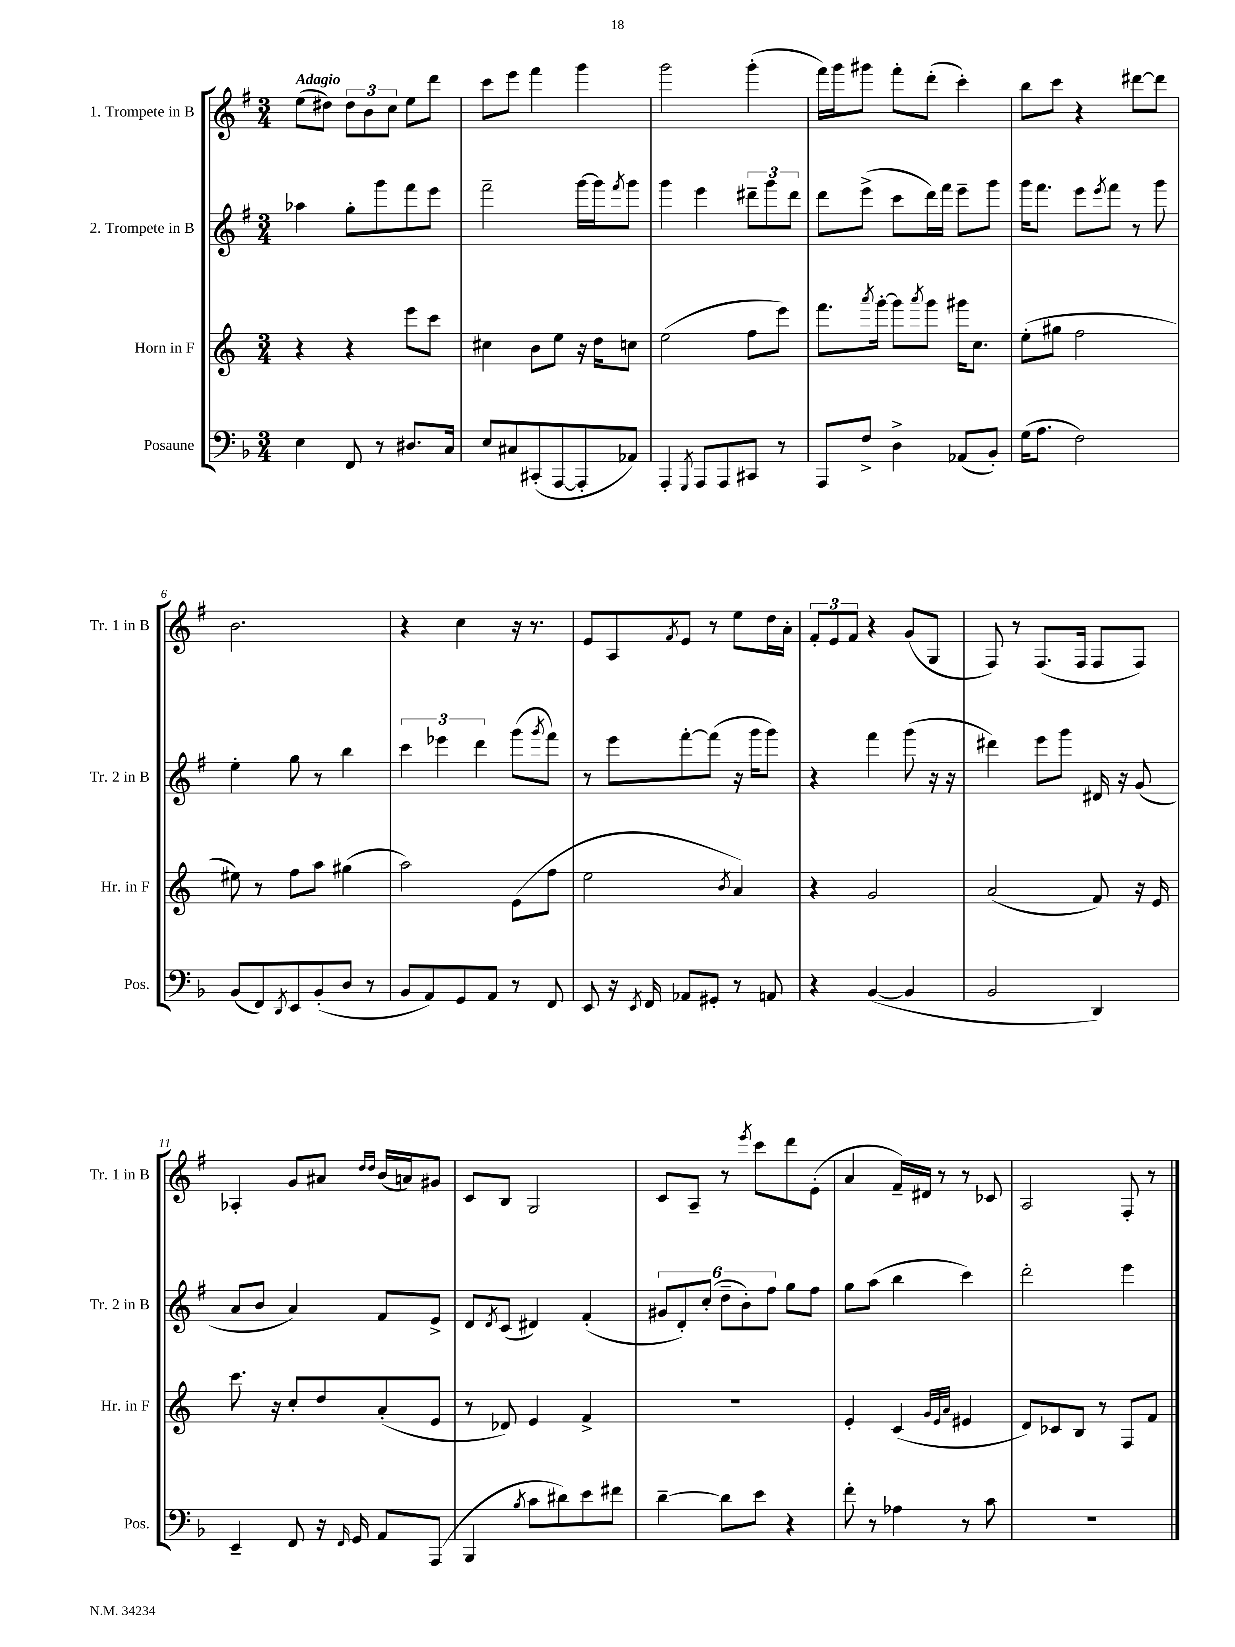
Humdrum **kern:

**kern	**kern	**kern	**kern
*staff4	*staff3	*staff2	*staff1
*clefF4	*clefG2	*clefG2	*clefG2
*k[b-]	*k[]	*k[f#]	*k[f#]
*M3/4	*M3/4	*M3/4	*M3/4
4E	4r	4aa-	(8ee
.	.	.	8dd#)
8FF	4r	8gg'	12dd#
.	.	.	12b
8r	.	8ggg	.
.	.	.	12cc
8.D#	8eee	8fff#	8ee
.	8ccc	8eee	8ddd
16C	.	.	.
=	=	=	=
8E	4cc#	2fff#~	8ccc
8C#	.	.	8eee
(8CC#'	8b	.	4fff#
[8AAA	8ee	.	.
8AAA']	16r	[16ggg	4ggg
.	16dd	16ggg]	.
.	.	8qfff#	.
8AA-)	8cc	8ggg	.
=	=	=	=
4AAA'	(2ee	4ggg	2ggg
8qGGG	.	.	.
8AAA	.	4eee	.
8AAA	.	.	.
8CC#	8ff	12ddd#~	(4ggg'
.	.	12ggg	.
8r	8eee)	.	.
.	.	12ddd#	.
=	=	=	=
8AAA	8.fff	8ddd	16fff#)
.	.	.	16ggg
8F^	.	(8eee^	8ggg#
.	8qaaa	.	.
.	[16ggg'	.	.
4D^	8ggg]	8ccc	8fff#'
.	8qaaa	.	.
.	8ggg	16ddd)	(8ddd'
.	.	16fff#	.
(8AA-	16ggg#	8eee~	4ccc')
.	8.cc	.	.
8BB-')	.	8ggg	.
=	=	=	=
(16G	(8ee'	16ggg	8bb
8.A	.	8.fff#	.
.	8gg#	.	8ccc
2F)	2ff	8eee	4r
.	.	8qeee	.
.	.	8fff#	.
.	.	8r	[8ddd#
.	.	8ggg	8ddd#]
=	=	=	=
(8BB-	8ee#)	4ee'	2.b
8FF)	8r	.	.
8qDD	.	.	.
8EE	8ff	8gg	.
(8BB-'	8aa	8r	.
8D	(4gg#	4bb	.
8r	.	.	.
=	=	=	=
8BB-	2aa)	6ccc	4r
8AA)	.	.	.
.	.	6eee-	.
8GG	.	.	4cc
.	.	6ddd	.
8AA	.	.	.
8r	(8e	(8ggg	16r
.	.	.	8.r
.	.	8qggg	.
8FF	8ff	8fff#)	.
=	=	=	=
8EE	2ee	8r	8e
16r	.	8eee	8A
8qEE	.	.	.
16FF	.	.	.
.	.	.	8qf#
8AA-	.	[8fff#'	8e
8GG#'	.	(8fff#]	8r
.	8qb	.	.
8r	4a)	16r	8ee
.	.	16ggg	.
8AA	.	8ggg)	16dd
.	.	.	16a'
=	=	=	=
4r	4r	4r	12f#'
.	.	.	12e
.	.	.	12f#
([4BB-	2g	4fff#	4r
4BB-]	.	(8ggg	(8g
.	.	16r	8G
.	.	16r	.
=	=	=	=
2BB-	(2a	4ddd#)	8F#)
.	.	.	8r
.	.	8eee	(8.F#
.	.	8ggg	.
.	.	.	16F#
4DD)	8f)	16d#	8F#
.	.	16r	.
.	16r	(8g	8F#)
.	16e	.	.
=	=	=	=
4EE~	8.ccc	8a	4A-'
.	.	8b	.
.	16r	.	.
8FF	8cc'	4a)	8g
16r	8dd	.	8a#
16qqFF	.	.	.
16GG	.	.	.
.	.	.	16qqdd
.	.	.	16qqdd
8AA	(8a'	8f#	(16b
.	.	.	16a)
(8AAA	8e	8e^	8g#
=	=	=	=
4BBB-	8r	8d	8c
.	.	8qd	.
.	8d-)	(8c	8B
8qB-	.	.	.
8c	4e	4d#)	2G
8d#)	.	.	.
8e	4f^	(4f#'	.
8f#	.	.	.
=	=	=	=
[4d~	2.r	12g#	8c
.	.	12d')	.
.	.	.	8A~
.	.	(12cc'	.
8d]	.	12dd~	8r
.	.	12b')	.
.	.	.	8qeee
8e	.	.	8ccc
.	.	12ff#	.
4r	.	8gg	8ddd
.	.	8ff#	(8e'
=	=	=	=
8f'	4e'	8gg	4a
8r	.	(8aa	.
4A-	(4c	4bb	16f#~)
.	.	.	16d#
.	.	.	8r
.	32qqg	.	.
.	32qqe	.	.
.	32qqa	.	.
8r	4e#	4ccc)	8r
8c	.	.	8c-
=	=	=	=
2.r	8d)	2ddd'	2A
.	8c-	.	.
.	8B	.	.
.	8r	.	.
.	8F	4eee	8F#'
.	8f	.	8r
==	==	==	==
*-	*-	*-	*-
